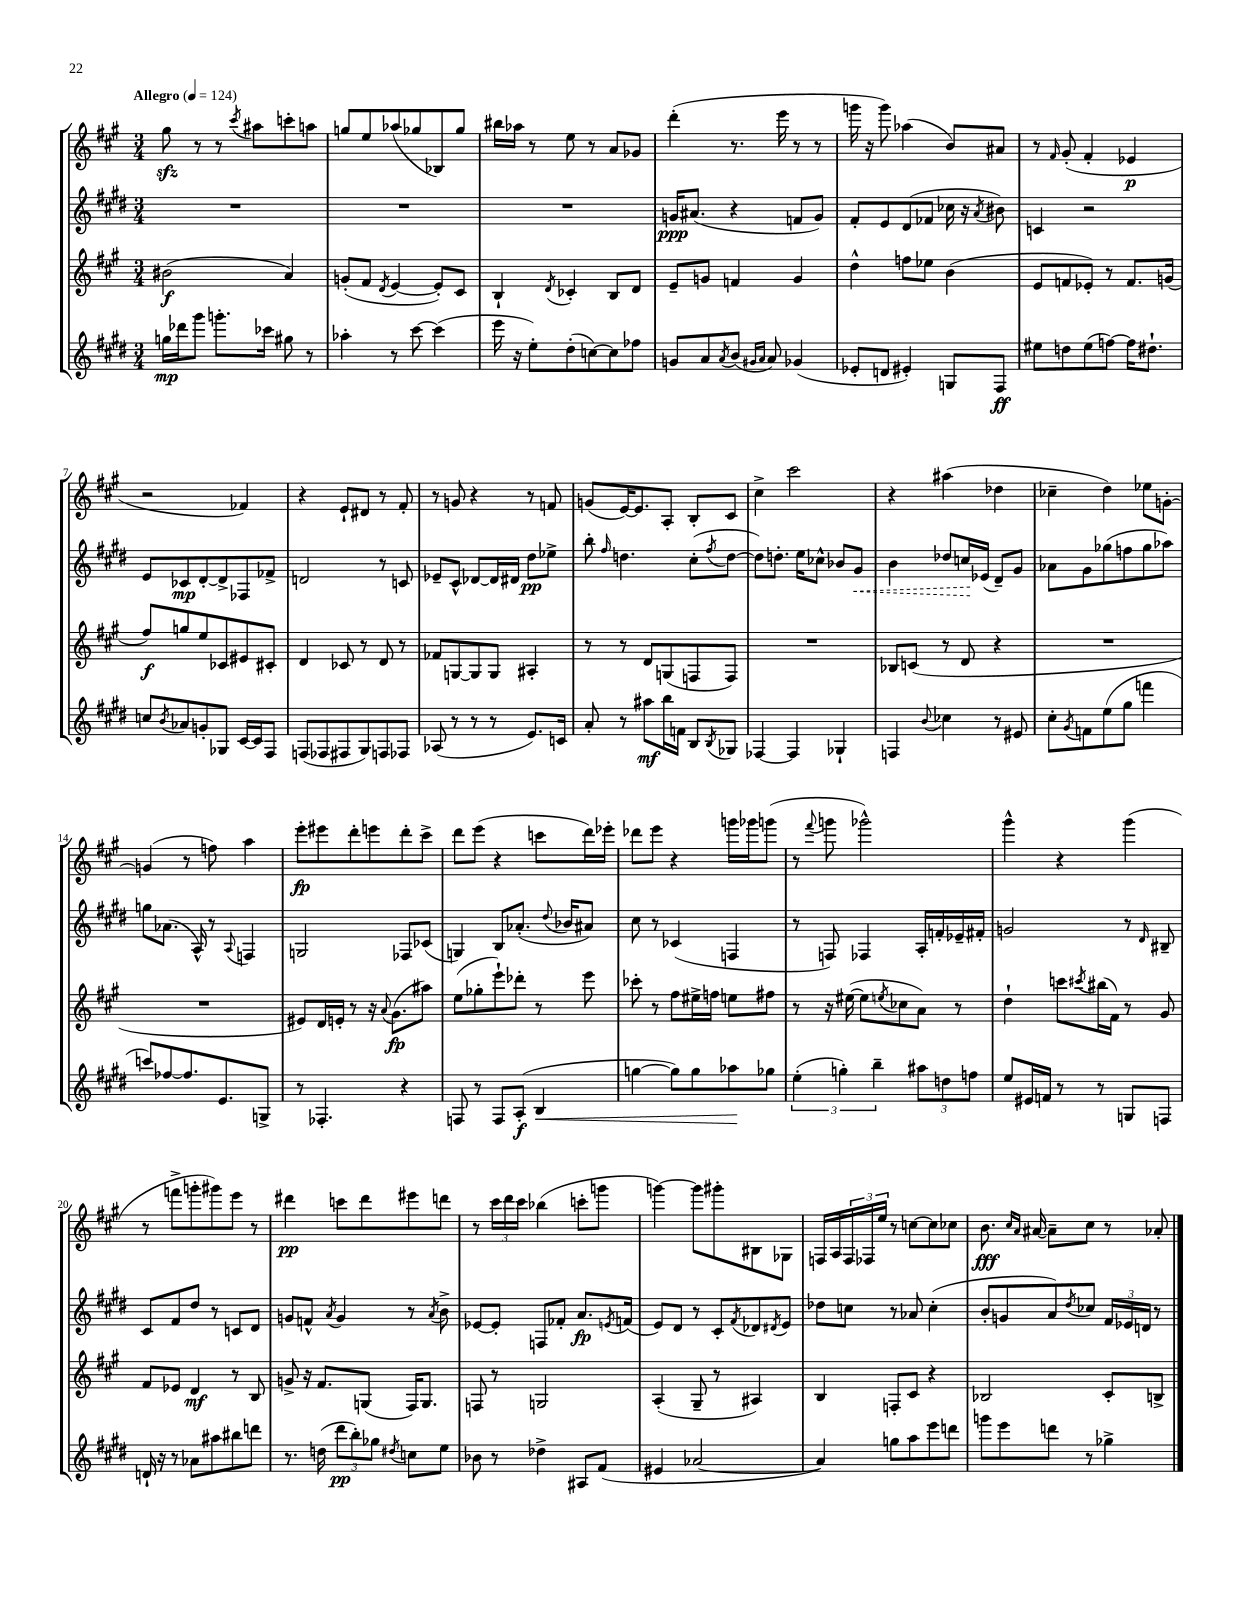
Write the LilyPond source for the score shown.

<<
\new StaffGroup <<
\new Staff = "s0" {
    \clef treble \key a \major \numericTimeSignature \time 3/4 \tempo "Allegro" 4 = 124
    gis''8\sfz r8 r8 \acciaccatura { cis'''8 } ais''8 c'''8-. a''8 |
    g''8 e''8 aes''8( ges''8 bes8) ges''8 |
    bis''16 aes''16 r8 e''8 r8 a'8 ges'8 |
    d'''4-.( r8. e'''16 r8 r8 |
    g'''16 r16 g'''8) aes''4( b'8) ais'8 |
    r8 \grace { fis'16 } gis'8-.( fis'4-. ees'4\p |
    r2 fes'4) |
    r4 e'8-! dis'8 r8 fis'8-. |
    r8 g'8 r4 r8 f'8 |
    g'8( e'16~) e'8. a8-. b8-. cis'8 |
    cis''4-> cis'''2 |
    r4 ais''4( des''4 |
    ces''4-- d''4) ees''8 g'8~-. |
    g'4( r8 f''8) a''4 |
    e'''8-.\fp eis'''8 d'''8-. e'''8 d'''8-. cis'''8-> |
    d'''8 e'''8( r4 c'''8 d'''16) ees'''16-. |
    des'''8 e'''8 r4 g'''16 ges'''16 g'''8( |
    r8 \appoggiatura { fis'''8 } g'''8 ges'''2-^) |
    gis'''4-^ r4 gis'''4( |
    r8 f'''8-> g'''8-. gis'''8) e'''8 r8 |
    dis'''4\pp c'''8 dis'''8 eis'''8 d'''8 |
    r8 \tuplet 3/2 { cis'''16 d'''16 cis'''16 } bes''4( c'''8-. g'''8 |
    g'''4~) g'''8 gis'''8-. bis8 ges8 |
    f16 a16 \tuplet 3/2 { f16 fes16 e''16 } r8 c''8~ c''8 ces''8 |
    b'8.\fff \grace { cis''16 a'16 } ais'16~ ais'8-- cis''8 r8 aes'8-. \bar "|." |
}
\new Staff = "s1" {
    \clef treble \key e \major \numericTimeSignature \time 3/4
    R2. |
    R2. |
    R2. |
    g'16\ppp ais'8.( r4 f'8 g'8) |
    fis'8-. e'8 dis'8( fes'8 ces''16 r16 \acciaccatura { a'8 } bis'8) |
    c'4 r2 |
    e'8 ces'8\mp dis'8~-. dis'8-> fes8 fes'8-> |
    d'2 r8 c'8 |
    ees'8-- cis'8-^ des'8~ des'16 dis'16 dis''8\pp ees''8-> |
    b''8-. \grace { fis''16 } d''4. cis''8-.( \acciaccatura { fis''8 } d''8~ |
    d''8) d''8.-. e''16 ces''8-^ bes'8 \once \override Hairpin.style = #'dashed-line gis'8\< |
    b'4 des''8 c''16\! ees'16( dis'8--) gis'8 |
    aes'8 gis'8 ges''8( f''8 ges''8 aes''8) |
    g''8 aes'8.( a16-^) r8 \appoggiatura { a8 } f4 |
    g2 fes8 ces'8( |
    g4) b8 aes'8.-.( \appoggiatura { dis''8 } bes'16 ais'8) |
    cis''8 r8 ces'4( f4 |
    r8 f8) fes4 a16-. f'16-. ees'16-- fis'16-. |
    g'2 r8 \grace { dis'16 } bis8-- |
    cis'8 fis'8 dis''8 r8 c'8 dis'8 |
    g'8 f'8-^ \acciaccatura { a'8 } g'4 r8 \acciaccatura { a'8 } b'8-> |
    ees'8~ ees'8-. f8 fes'8-. a'8.\fp \acciaccatura { e'8 } f'16( |
    e'8) dis'8 r8 cis'8-. \acciaccatura { fis'8 } des'8 \acciaccatura { dis'8 } e'8 |
    des''8 c''8 r8 aes'8 c''4-.( |
    b'8-. g'8 a'8) \acciaccatura { dis''8 } ces''8 \tuplet 3/2 { fis'16 ees'16 d'16 } r8 \bar "|." |
}
\new Staff = "s2" {
    \clef treble \key a \major \numericTimeSignature \time 3/4
    bis'2\f( a'4) |
    g'8-.( fis'8 \acciaccatura { d'8 } e'4~ e'8-.) cis'8 |
    b4-! \acciaccatura { d'8 } ces'4-. b8 d'8 |
    e'8-- g'8 f'4 g'4 |
    d''4-^ f''8 ees''8 b'4( |
    e'8 f'8 ees'8-.) r8 f'8. g'16( |
    fis''8\f) g''8 e''8 ces'8 eis'8 cis'8-. |
    d'4 ces'8 r8 d'8 r8 |
    fes'8 g8~ g8 g8 ais4-. |
    r8 r8 d'8 g8( f8 f8) |
    R2. |
    bes8 c'8( r8 d'8 r4 |
    R2. |
    R2. |
    eis'8) d'16 e'16-. r8 r16 \appoggiatura { a'8 } gis'8.\fp( ais''8) |
    e''8( ges''8-. e'''8-!) des'''8-. r8 e'''8 |
    ces'''8-. r8 fis''8 eis''16-> f''16 e''8 fis''8 |
    r8 r16 eis''16~( eis''8 \acciaccatura { e''8 } ces''8 a'8) r8 |
    d''4-! c'''8 \acciaccatura { cis'''8 } bis''16( fis'16) r8 gis'8 |
    fis'8 ees'8 d'4\mf r8 b8 |
    g'8-> r16 fis'8. g8( fis16) g8. |
    f8 r8 g2 |
    a4-.( gis8-- r8 ais4) |
    b4 f8-. cis'8 r4 |
    bes2 cis'8-. b8-> \bar "|." |
}
\new Staff = "s3" {
    \clef treble \key e \major \numericTimeSignature \time 3/4
    g''16\mp des'''16 gis'''8 g'''8.-. ces'''16 gis''8 r8 |
    aes''4-. r8 cis'''8~ cis'''4( |
    e'''16 r16 e''8-.) dis''8-.( c''8~) c''8 fes''8 |
    g'8 a'8 \acciaccatura { a'8 } b'8( \grace { gis'16 a'16 } a'8) ges'4( |
    ees'8-. d'8 eis'4-.) g8 fis8\ff |
    eis''8 d''8 eis''8( f''8~) f''16 dis''8.-! |
    c''8 \acciaccatura { b'8 } aes'8 g'8-. ges8 cis'16~ cis'16 fis8 |
    f8( fes8 fis8 gis8) f8 fes8 |
    aes8( r8 r8 r8 e'8.) c'16 |
    a'8-. r8 ais''8\mf b''16 f'16 b8 \acciaccatura { b8 } ges8 |
    fes4~ fes4 ges4-! |
    f4 \appoggiatura { b'8 } ces''4 r8 eis'8 |
    cis''8-. \acciaccatura { gis'8 } f'8 e''8( gis''8 f'''4 |
    c'''8) fes''8~ fes''8. e'8. g8-> |
    r8 fes4.-. r4 |
    f8 r8 f8 a8-.\f( b4\< |
    g''4~ g''8) g''8 aes''8\! ges''8 |
    \tuplet 3/2 { e''4-.( g''4-.) b''4-- } \tuplet 3/2 { ais''8 d''8 f''8 } |
    e''8 eis'16 f'16 r8 r8 g8 f8 |
    d'16-! r16 r8 aes'8 ais''8 bis''8 d'''8 |
    r8. d''16( \tuplet 3/2 { dis'''8\pp b''8-.) ges''8 } \acciaccatura { dis''8 } c''8 e''8 |
    bes'8 r8 des''4-> ais8 fis'8( |
    eis'4 aes'2~ |
    aes'4) g''8 a''8 e'''8 d'''8 |
    g'''8 e'''8 d'''8 r8 ges''4-> \bar "|." |
}
>>
>>
